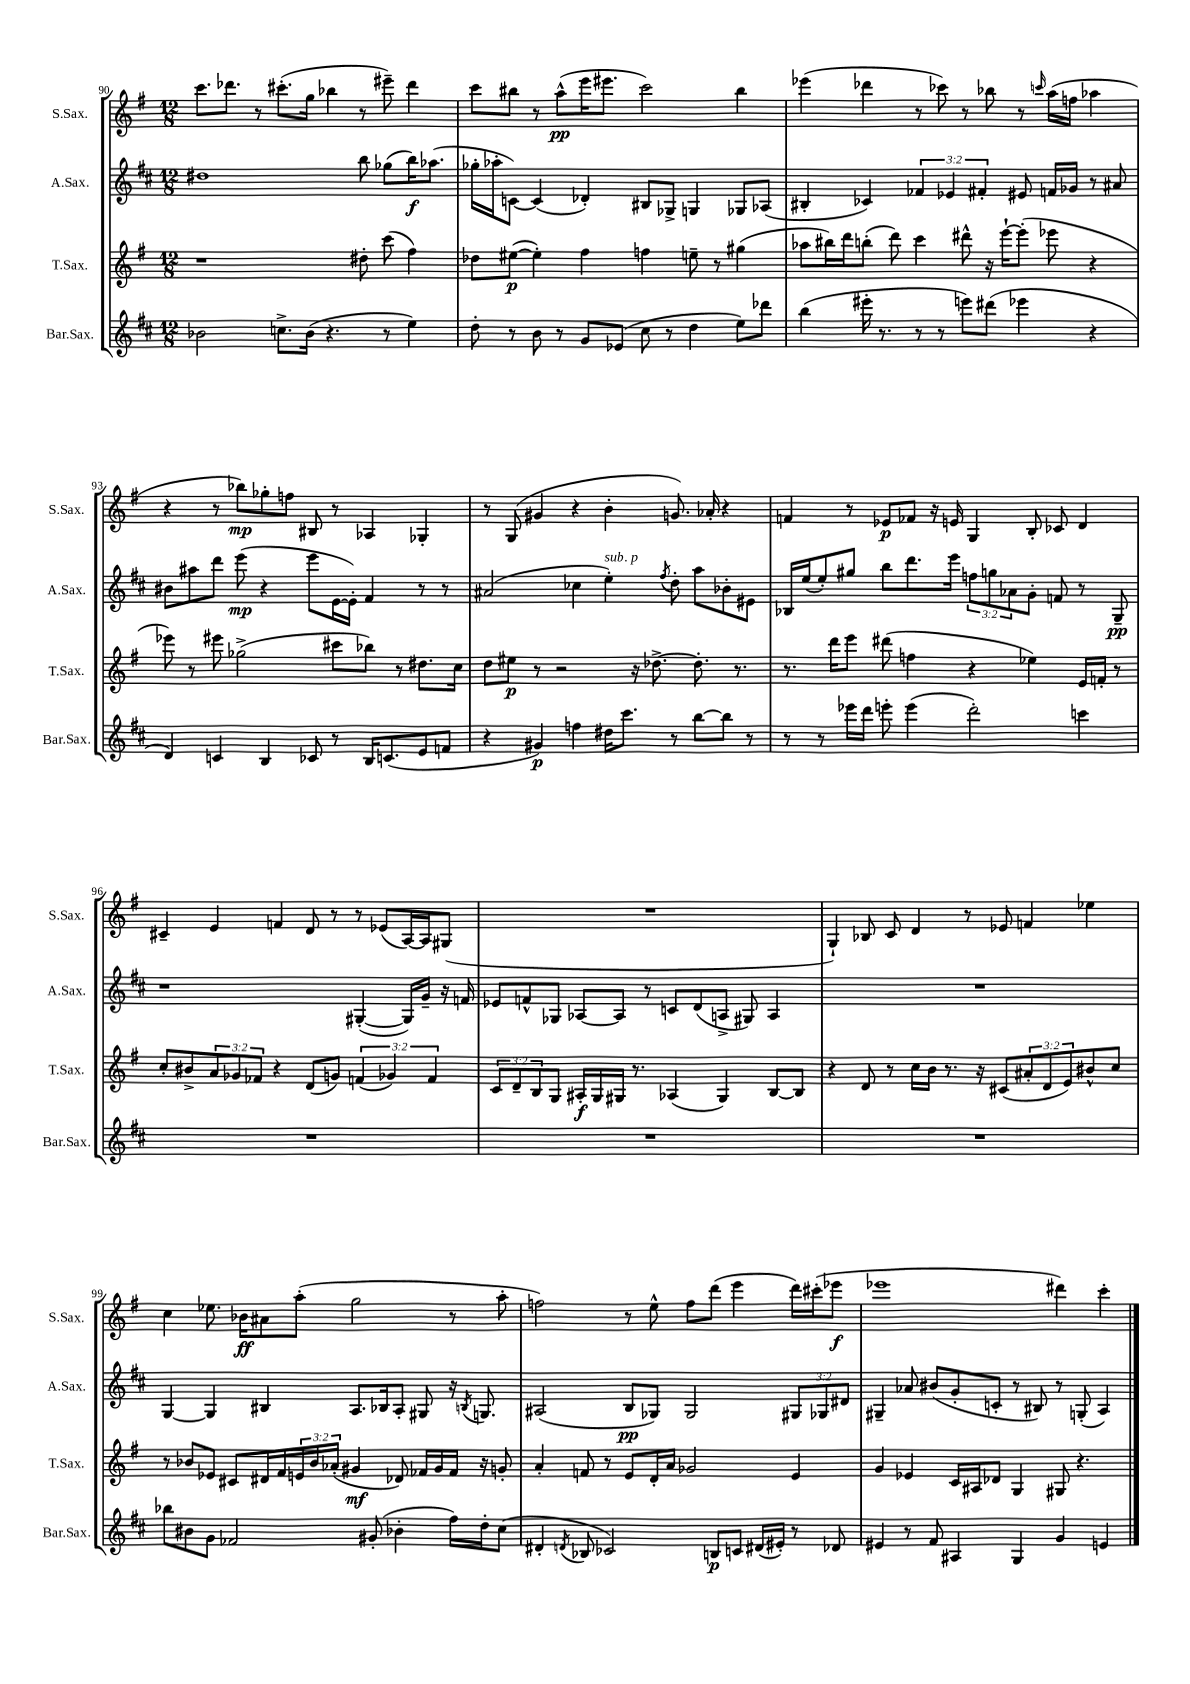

**kern	**dynam	**kern	**dynam	**kern	**dynam	**kern	**dynam
*part4	*part4	*part3	*part3	*part2	*part2	*part1	*part1
*staff4	*staff4	*staff3	*staff3	*staff2	*staff2	*staff1	*staff1
*I"Bar.Sax.	*	*I"T.Sax.	*	*I"A.Sax.	*	*I"S.Sax.	*
*I'Bar.Sax.	*	*I'T.Sax.	*	*I'A.Sax.	*	*I'S.Sax.	*
*clefG2	*	*clefG2	*	*clefG2	*	*clefG2	*
*k[f#c#]	*	*k[f#]	*	*k[f#c#]	*	*k[f#]	*
*M12/8	*	*M12/8	*	*M12/8	*	*M12/8	*
=90	=90	=90	=90	=90	=90	=90	=90
2b-X\	.	1r	.	1dd#X	.	8.ccc\L	.
.	.	.	.	.	.	8.ddd-X\J	.
.	.	.	.	.	.	8r	.
8.ccn^\L	.	.	.	.	.	(8.ccc#X'\L	.
(16b-\Jk	.	.	.	.	.	16gg\Jk	.
4.r	.	.	.	.	.	4bb-X\	.
.	.	8dd#X'\	.	8bb\	.	8r	.
8r	.	(8ccc\	.	(8gg-X\L	.	8eee#X~\)	.
4ee\)	.	4ff#\)	.	16bb\K)	f	4ddd-\	.
.	.	.	.	(8.aa-X\J	.	.	.
=91	=91	=91	=91	=91	=91	=91	=91
8dd'\	.	8dd-X\L	.	16gg-X'\LL	.	8ccc\L	.
.	.	.	.	16aa-X'\J	.	.	.
8r	.	([8ee#X\J	p	[8cn\J)	.	8bb#X\J	.
8b\	.	4ee#'\])	.	(4c/]	.	8r	.
8r	.	.	.	.	.	(8aa^^\L	pp
8g/L	.	4ff#\	.	4d-X'/)	.	16eee\K	.
.	.	.	.	.	.	8.eee#X\J	.
(8e-X/J	.	.	.	.	.	.	.
8cc#\	.	4ffn\	.	8B#X/L	.	2ccc\)	.
8r	.	.	.	8G-X^/J	.	.	.
4dd\	.	8een~\	.	4Gn/	.	.	.
.	.	8r	.	.	.	.	.
8ee\L)	.	(4gg#X\	.	8G-X/L	.	4bb#\	.
8ddd-X\J	.	.	.	(8A-X/J	.	.	.
=92	=92	=92	=92	=92	=92	=92	=92
(4bb\	.	8aa-X\L	.	4B#X'/	.	(4eee-X\	.
.	.	16bb#X\L)	.	.	.	.	.
.	.	16ddd\J	.	.	.	.	.
16eee#X'\	.	(8bbn'\J	.	4c-X/)	.	4ddd-X\	.
8.r	.	.	.	.	.	.	.
.	.	8ddd\)	.	.	.	.	.
8r	.	4ccc\	.	6f-X/	.	8r	.
8r	.	.	.	.	.	8ccc-X\)	.
.	.	.	.	6e-X/	.	.	.
8eeen\L)	.	8ddd#X^^\	.	.	.	8r	.
.	.	.	.	6f#X'/	.	.	.
(8ddd#X\J	.	16r	.	.	.	8bb-X\	.
.	.	[16eee`\KL	.	.	.	.	.
4eee-X\	.	(8eee'\J]	.	8e#X/	.	8r	.
.	.	.	.	.	.	16qqcccn/	.
.	.	8eee-X\	.	16fn/LL	.	(16aa\LL	.
.	.	.	.	16g-X/JJ	.	16ffn\JJ	.
4r	.	4r	.	8r	.	4aa-X\	.
.	.	.	.	8a#X/	.	.	.
!!LO:LB:g=z
=93	=93	=93	=93	=93	=93	=93	=93
4d/)	.	8eee-X\)	.	8b#X\L	.	4r	.
.	.	8r	.	8aa#X\	.	.	.
4cn/	.	8eee#X\	.	8ddd\J	.	8r	.
.	.	(2gg-X^\	.	(8eee\	mp	8bb-X\L)	mp
4B/	.	.	.	4r	.	8gg-X'\	.
.	.	.	.	.	.	8ffn\J	.
8c-X/	.	.	.	8eee\L	.	8B#X/	.
8r	.	8ccc#X\L	.	[16e\L	.	8r	.
.	.	.	.	16e'\JJ])	.	.	.
16B/KL	.	8bb-X\J)	.	4f#/	.	4A-X/	.
(8.cn/	.	.	.	.	.	.	.
.	.	8r	.	.	.	.	.
8e/	.	8.dd#X\L	.	8r	.	4G-X'/	.
8fn/J	.	.	.	8r	.	.	.
.	.	16cc\Jk	.	.	.	.	.
=94	=94	=94	=94	=94	=94	=94	=94
4r	.	8dd\L	.	(2a#X/	.	8r	.
.	.	8ee#X\J	p	.	.	(8G/	.
4g#X/)	p	8r	.	.	.	4g#X/	.
.	.	2r	.	.	.	.	.
4ffn\	.	.	.	4cc-X\	.	4r	.
!	!	!	!	!LO:TX:a:i:t=sub. p	!	!	!
16dd#X\KL	.	.	.	4ee'\)	.	4b'\	.
8.ccc#\J	.	.	.	.	.	.	.
.	.	16r	.	.	.	.	.
.	.	[8.dd-X^\	.	.	.	.	.
.	.	.	.	8qff#/	.	.	.
8r	.	.	.	8dd'\	.	8.gn/)	.
[8bb\L	.	8.dd-'\]	.	8aa\L	.	.	.
.	.	.	.	.	.	16a-X'/	.
8bb\J]	.	.	.	8b-X'\	.	4r	.
.	.	8.r	.	.	.	.	.
8r	.	.	.	8e#X\J	.	.	.
=95	=95	=95	=95	=95	=95	=95	=95
8r	.	8.r	.	16B-X/LL	.	4fn/	.
.	.	.	.	(16ee/J	.	.	.
8r	.	.	.	8ee'/)	.	.	.
.	.	16ddd\KL	.	.	.	.	.
16eee-X\LL	.	8eee\J	.	8gg#X/J	.	8r	.
16ddd\JJ	.	.	.	.	.	.	.
8eeen'\	.	(8ddd#X\	.	8bb\L	.	8e-X/L	p
(4eee\	.	4ffn\	.	8.ddd\	.	8f-X/J	.
.	.	.	.	.	.	16r	.
.	.	.	.	16eee\Jk	.	16en/	.
2ddd'\)	.	4r	.	12ffn\L	.	4G/	.
.	.	.	.	12ggn\	.	.	.
.	.	.	.	12a-X\	.	.	.
.	.	4ee-X\)	.	8g'\J	.	8B'/	.
.	.	.	.	8fn/	.	8c-X/	.
4cccn\	.	16e/LL	.	8r	.	4d/	.
.	.	16fn'/JJ	.	.	.	.	.
.	.	8r	.	8G~/	pp	.	.
!!LO:LB:g=z
=96	=96	=96	=96	=96	=96	=96	=96
1.r	.	8cc'/L	.	1r	.	4c#X~/	.
.	.	8b#X^/	.	.	.	.	.
.	.	12a/	.	.	.	4e/	.
.	.	12g-X/	.	.	.	.	.
.	.	12f-X/J	.	.	.	.	.
.	.	4r	.	.	.	4fn/	.
.	.	(8d/L	.	.	.	8d/	.
.	.	8gn/J)	.	.	.	8r	.
.	.	(6fn/	.	([4G#X'/	.	8r	.
.	.	.	.	.	.	(8e-X/L	.
.	.	6g-X/)	.	.	.	.	.
.	.	.	.	16G#/LL])	.	[16A/L)	.
.	.	.	.	16g~/JJ	.	16A/J]	.
.	.	6f/	.	.	.	.	.
.	.	.	.	16r	.	(8G#X/J	.
.	.	.	.	16fn/	.	.	.
=97	=97	=97	=97	=97	=97	=97	=97
1.r	.	12c/L	.	8e-X/L	.	1.r	.
.	.	12d~/	.	.	.	.	.
.	.	.	.	8fn^^/	.	.	.
.	.	12B/	.	.	.	.	.
.	.	8G/J	.	8G-X/J	.	.	.
.	.	16A#X'/LL	f	[8A-X/L	.	.	.
.	.	16G/	.	.	.	.	.
.	.	16G#X/JJ	.	8A-/J]	.	.	.
.	.	8.r	.	.	.	.	.
.	.	.	.	8r	.	.	.
.	.	(4A-X/	.	8cn/L	.	.	.
.	.	.	.	(8d/	.	.	.
.	.	4G#/)	.	8An^/J	.	.	.
.	.	.	.	8G#X/)	.	.	.
.	.	[8B/L	.	4A/	.	.	.
.	.	8B/J]	.	.	.	.	.
=98	=98	=98	=98	=98	=98	=98	=98
1.r	.	4r	.	1.r	.	4G`/)	.
.	.	8d/	.	.	.	8B-X/	.
.	.	8r	.	.	.	8c/	.
.	.	16cc\LL	.	.	.	4d/	.
.	.	16b\JJ	.	.	.	.	.
.	.	8.r	.	.	.	.	.
.	.	.	.	.	.	8r	.
.	.	16r	.	.	.	.	.
.	.	(8c#X/L	.	.	.	8e-X/	.
.	.	12a#X'/	.	.	.	4fn/	.
.	.	12d/	.	.	.	.	.
.	.	12e/)	.	.	.	.	.
.	.	8b#X^^/	.	.	.	4ee-X\	.
.	.	8cc/J	.	.	.	.	.
!!LO:LB:g=z
=99	=99	=99	=99	=99	=99	=99	=99
8bb-X\L	.	8r	.	[4G/	.	4cc\	.
8b#X\	.	8b-X/L	.	.	.	.	.
8g\J	.	8e-X/J	.	4G/]	.	8.ee-X\	.
2f-X/	.	8c#X/L	.	.	.	.	.
.	.	.	.	.	.	16b-X\KL	ff
.	.	16d#X/L	.	4B#X/	.	8a#X\	.
.	.	16f#/	.	.	.	.	.
.	.	24en/	.	.	.	(8aa'\J	.
.	.	24b-/	.	.	.	.	.
.	.	(24a-X'/JJ	.	.	.	.	.
.	.	4g#X/	mf	8.A/L	.	2gg\	.
(8g#X'/	.	.	.	.	.	.	.
.	.	.	.	16B-X/k	.	.	.
4b-X'\	.	8d-X/)	.	8A'/J	.	.	.
.	.	16f-X/LL	.	8G#X/	.	.	.
.	.	16g#/	.	.	.	.	.
16ff#\LL)	.	16f-/JJ	.	16r	.	8r	.
.	.	.	.	8qBn/	.	.	.
16dd'\J	.	16r	.	8.Gn/	.	.	.
(8cc#\J	.	8gn'/	.	.	.	8aa'\	.
=100	=100	=100	=100	=100	=100	=100	=100
4d#X'/	.	4a'/	.	(2A#X/	.	2ffn\)	.
8qdn/	.	.	.	.	.	.	.
8B-X/	.	8fn/	.	.	.	.	.
2c-X/)	.	8r	.	.	.	.	.
.	.	8e/L	.	8B/L	pp	8r	.
.	.	16d'/L	.	8G-X/J)	.	8ee^^\	.
.	.	16a/JJ	.	.	.	.	.
.	.	2g-X/	.	2G-/	.	8ff\L	.
8Bn/L	p	.	.	.	.	(8ddd\J	.
8cn/J	.	.	.	.	.	4eee\	.
(16d#X/LL	.	.	.	.	.	.	.
16e#X'/JJ)	.	.	.	.	.	.	.
8r	.	4e/	.	12G#X/L	.	16ddd\LL)	.
.	.	.	.	.	.	(16ccc#X'\J	.
.	.	.	.	12G-X/	.	.	.
8d-X/	.	.	.	.	.	8eee-X\J	f
.	.	.	.	12d#X/J	.	.	.
=101	=101	=101	=101	=101	=101	=101	=101
4e#X/	.	4g/	.	4G#X~/	.	1eee-X	.
8r	.	4e-X/	.	8a-X/	.	.	.
8f#/	.	.	.	(8b#X/L	.	.	.
4A#X/	.	16c/LL	.	8g'/	.	.	.
.	.	16A#X/J	.	.	.	.	.
.	.	8d-X/J	.	8cn'/J	.	.	.
4G/	.	4G/	.	8r	.	.	.
.	.	.	.	8B#X/)	.	.	.
4g/	.	8G#X/	.	8r	.	4ddd#X\)	.
.	.	4.r	.	(8Gn'/	.	.	.
4en/	.	.	.	4A/)	.	4ccc'\	.
==	==	==	==	==	==	==	==
*-	*-	*-	*-	*-	*-	*-	*-
